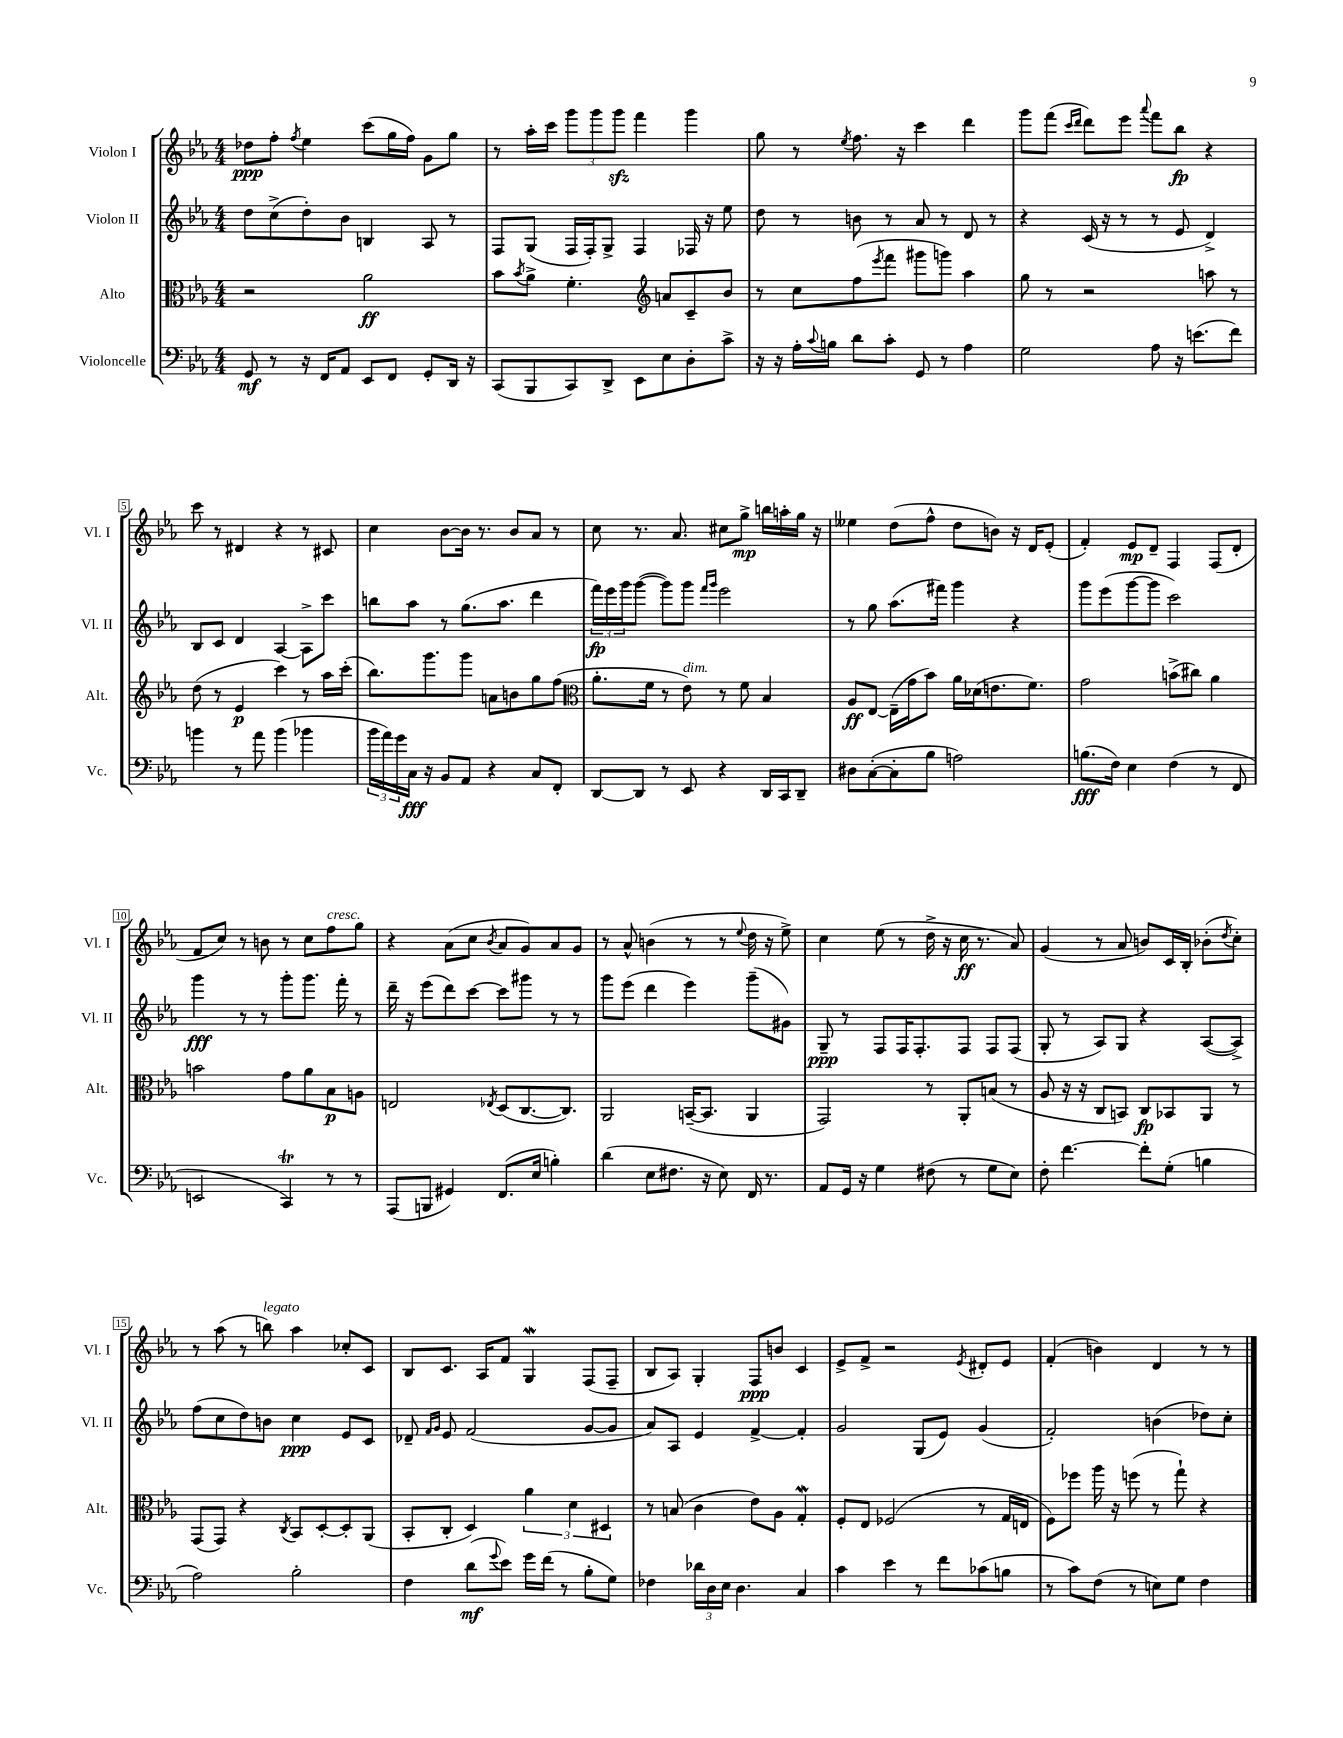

**kern	**kern	**kern	**kern
*staff4	*staff3	*staff2	*staff1
*clefF4	*clefC3	*clefG2	*clefG2
*k[b-e-a-]	*k[b-e-a-]	*k[b-e-a-]	*k[b-e-a-]
*M4/4	*M4/4	*M4/4	*M4/4
8GG/	2r	8dd\L	8dd-\L
8r	.	(8cc^\	8ff'\J
.	.	.	8qff/
16r	.	8dd'\)	4ee-\
16FF/LK	.	.	.
8AA-/J	.	8b-\J	.
8EE-/L	2a-\	4B/	(8ccc\L
8FF/J	.	.	16gg\L
.	.	.	16ff\JJ)
8GG'/L	.	8A-/	8g\L
16DD/Jk	.	8r	8gg\J
16r	.	.	.
=	=	=	=
(8CC/L	8b-\L	8F/L	8r
.	8qb-/	.	.
8BBB-/	8a-^\J	(8G/J	16aa-'\LL
.	.	.	16ccc\JJ
8CC/)	4.f'\	16F/LL	12ggg\L
.	.	16F'/J)	.
.	.	.	12ggg\
8DD^/J	.	8G^/J	.
.	.	.	12ggg\J
8EE-\L	.	4F/	4fff\
*	*clefG2	*	*
8E-\	8a/L	.	.
8D'\	8c~/	16F-/	4ggg\
.	.	16r	.
8c^\J	8b-/J	8ee-\	.
=	=	=	=
16r	8r	8dd\	8gg\
16r	.	.	.
16A-'\LL	8cc\L	8r	8r
8qqc/	.	.	.
16B\JJ	.	.	.
.	.	.	8qee-/
8d\L	(8ff\	8b\	8.ff\
.	8qeee-/	.	.
8c'\J	8fff\J	8r	.
.	.	.	16r
8GG/	8ggg#\L	8a-/	4ccc\
8r	8ggg\J)	8r	.
4A-\	4aa-\	8d/	4ddd\
.	.	8r	.
=	=	=	=
2G\	8gg\	4r	8ggg\L
.	8r	.	(8fff\J
.	.	.	16qqccc/LL
.	.	.	16qqddd/JJ
.	2r	(16c/	8ddd\L)
.	.	16r	.
.	.	8r	8eee-\J
.	.	.	8qqaaa-/
8A-\	.	8r	8fff\L
16r	.	8e-/	8bb-\J
(8.e\L	.	.	.
.	8aa\	4d^/)	4r
8f\J)	8r	.	.
=	=	=	=
4b\	(8dd\	8B-/L	8ccc\
.	8r	8c/J	8r
8r	4e-/	4d/	4d#/
8a-\	.	.	.
(4b\	4ccc\)	[4A-/	4r
4b-\	8r	8A-^\]L	8r
.	16aa-\LL	8ccc\J	8c#/
.	(16ccc'\JJ	.	.
=	=	=	=
24b-\LL	8.bb-\L)	8bb\L	4cc\
24a-\)	.	.	.
24g\	.	.	.
16C\JJ	.	8aa-\J	.
16r	8.ggg\	.	.
8BB-/L	.	8r	[8b-\L
8AA-/J	8ggg\J	(8.gg\L	16b-\]Jk
.	.	.	8.r
4r	8a\L	.	.
.	.	8.aa-\J	.
.	8b\	.	8b-/L
8C/L	8gg\	4ddd\	8a-/J
8FF'/J	(8ff\J	.	8r
=	=	=	=
*	*clefC3	*	*
[8DD/L	8.a-'\L	24fff\LL)	8cc\
.	.	24eee-\	.
.	.	24ggg\J	.
8DD/]J	.	([8ggg\J	8.r
.	16f\Jk	.	.
8r	8r	8ggg\]L)	.
.	.	.	8.a-/
8EE-/	8e-\)	8ggg\J	.
.	.	16qqfff/LL	.
.	.	16qqggg/JJ	.
4r	8r	2eee-\	8cc#\L
.	8f\	.	8gg^\J
16DD/LL	4B-/	.	16bb\LL
16CC/J	.	.	16aa'\
8DD~/J	.	.	16gg\JJ
.	.	.	16r
=	=	=	=
8D#\L	8A-/L	8r	4ee--\
([8C'\	[8E-/J	8gg\	.
8C'\]	(16E-~\]LL	(8.aa-\L	(8dd\L
.	16g\J	.	.
8B-\J	8b-\J)	.	8ff^^\J
.	.	16fff#\Jk)	.
2A\)	16a-\LL	4ggg\	8dd\L
.	(16d-\J	.	.
.	8.e\	.	8b\J)
.	.	4r	16r
.	8.f\J)	.	16d/LK
.	.	.	(8e-'/J
=	=	=	=
(8.B\L	2g\	8ggg\L	4f'/)
.	.	(8eee-\	.
16F\Jk)	.	.	.
4E-\	.	[8ggg\	8e-/L
.	.	8ggg\]J	8d~/J
(4F\	(8b^\L	2ccc\)	4F/
.	8cc#\J)	.	.
8r	4a-\	.	(8F/L
8FF/	.	.	8d'/J
=	=	=	=
2EE/	2b\	4ggg\	8f/L
.	.	.	8cc/J)
.	.	8r	8r
.	.	8r	8b\
4CC/)	8g\L	8ggg'\L	8r
.	8a-\	8.ggg\J	8cc\L
8r	8B-\	.	8ff\
.	.	16fff'\	.
8r	8A\J	8r	8gg\J
=	=	=	=
(8AAA-/L	2E/	16ddd~\	4r
.	.	16r	.
8BBB/J	.	(8eee-\L	.
4GG#/)	.	8ddd\)	(8a-\L
.	.	[8ccc\J	8cc\J
.	8qE-/	.	8qb-/
(8.FF/L	(8D/L	8ccc\]L	8a-/L
.	[8.C/	8ggg#\J	8g/)
16E-/Jk	.	.	.
4B'\)	.	8r	8a-/
.	8.C/]J)	.	.
.	.	8r	8g/J
=	=	=	=
(4d\	2AA-/	8ggg\L	8r
.	.	(8eee-\J	8a-^^/
8E-\L	.	4ddd\	(4b\
8.F#\J	.	.	.
.	([16BB~/LK	4eee-\)	8r
16r	8.BB/]J	.	.
8E-\)	.	.	8r
.	.	.	8qqee-/
16FF/	4AA-/	(8ggg~\L	16dd\
8.r	.	.	16r
.	.	8g#\J)	8ee-^\)
=	=	=	=
8AA-/L	2GG/)	8G~/	4cc\
16GG/Jk	.	8r	.
16r	.	.	.
4G\	.	8F/L	(8ee-\
.	.	16F/K	8r
.	.	8.F'/	.
(8F#\	8r	.	16dd^\
.	.	.	16r
8r	8AA-'/L	8F/J	16cc\
.	.	.	8.r
8G\L	(8B/J	8F/L	.
8E-\J)	8r	(8F/J	8a-/)
=	=	=	=
8F'\	8A-/	8G'/	(4g/
[4.f\	16r	8r	.
.	16r	.	.
.	8C/L	8A-/L)	8r
.	8BB/J)	8G/J	8a-/
8f'\]L	8C/L	4r	8b/L)
(8G'\J	8BB-/	.	16c/L
.	.	.	16B-'/JJ
4B\	8AA-/J	([8A-/L	(8b-'\L
.	.	.	8qdd/
.	8r	8A-^/]J)	8cc'\J)
=	=	=	=
2A-\)	(8GG/L	(8ff\L	8r
.	8GG/J)	8cc\	(8aa-\
.	4r	8dd\)	8r
.	.	8b\J	8bb\)
.	8qC/	.	.
2B-'\	8BB-/L	4cc\	4aa-\
.	[8D'/	.	.
.	8D'/]	8e-/L	8cc-'/L
.	(8AA-/J	8c/J	8c/J
=	=	=	=
4F\	8BB-'/L	8d-~/	8B-/L
.	.	16qqf/LL	.
.	.	16qqg/JJ	.
.	8C'/J	8e-/	8.c/J
(8d\L	4D/)	(2f/	.
.	.	.	16A-/LK
8qqg/	.	.	.
8e-\J)	.	.	8f/J
16g\LL	6a-\	.	4G/
(16f\JJ	.	.	.
8r	.	.	.
.	6d\	.	.
8B-'\L	.	[8g/L	(8F/L
.	6D#/	.	.
8G\J)	.	8g/]J	8F~/J
=	=	=	=
4F-\	8r	8a-/L)	8B-/L
.	(8B/	8A-/J	8A-/J)
24d-\LL	4c\	4e-/	4G'/
24D\	.	.	.
24E-\JJ	.	.	.
4.D\	.	.	.
.	8e-\L)	[4f^/	8F/L
.	8A-\J	.	8b/J
4C/	4G'/	4f'/]	4c/
=	=	=	=
4c\	8F'/L	2g/	8e-^/L
.	8E-/J	.	8f^/J
4e-\	(2F-/	.	2r
8r	.	(8G/L	.
8f\L	.	8e-/J)	.
.	.	.	8qe-/
(8c-\	8r	(4g/	8d#'/L
8B\J	16G/LL	.	8e-/J
.	16E/JJ	.	.
=	=	=	=
8r	8F\L)	2f'/)	(4f'/
8c\L)	8ff-\J	.	.
(8F\J	16aa-\	.	4b\)
.	16r	.	.
8r	(8ff\	.	.
8E\L)	8r	(4b\	4d/
8G\J	8gg`\)	.	.
4F\	4r	8dd-\L)	8r
.	.	8cc'\J	8r
==	==	==	==
*-	*-	*-	*-
